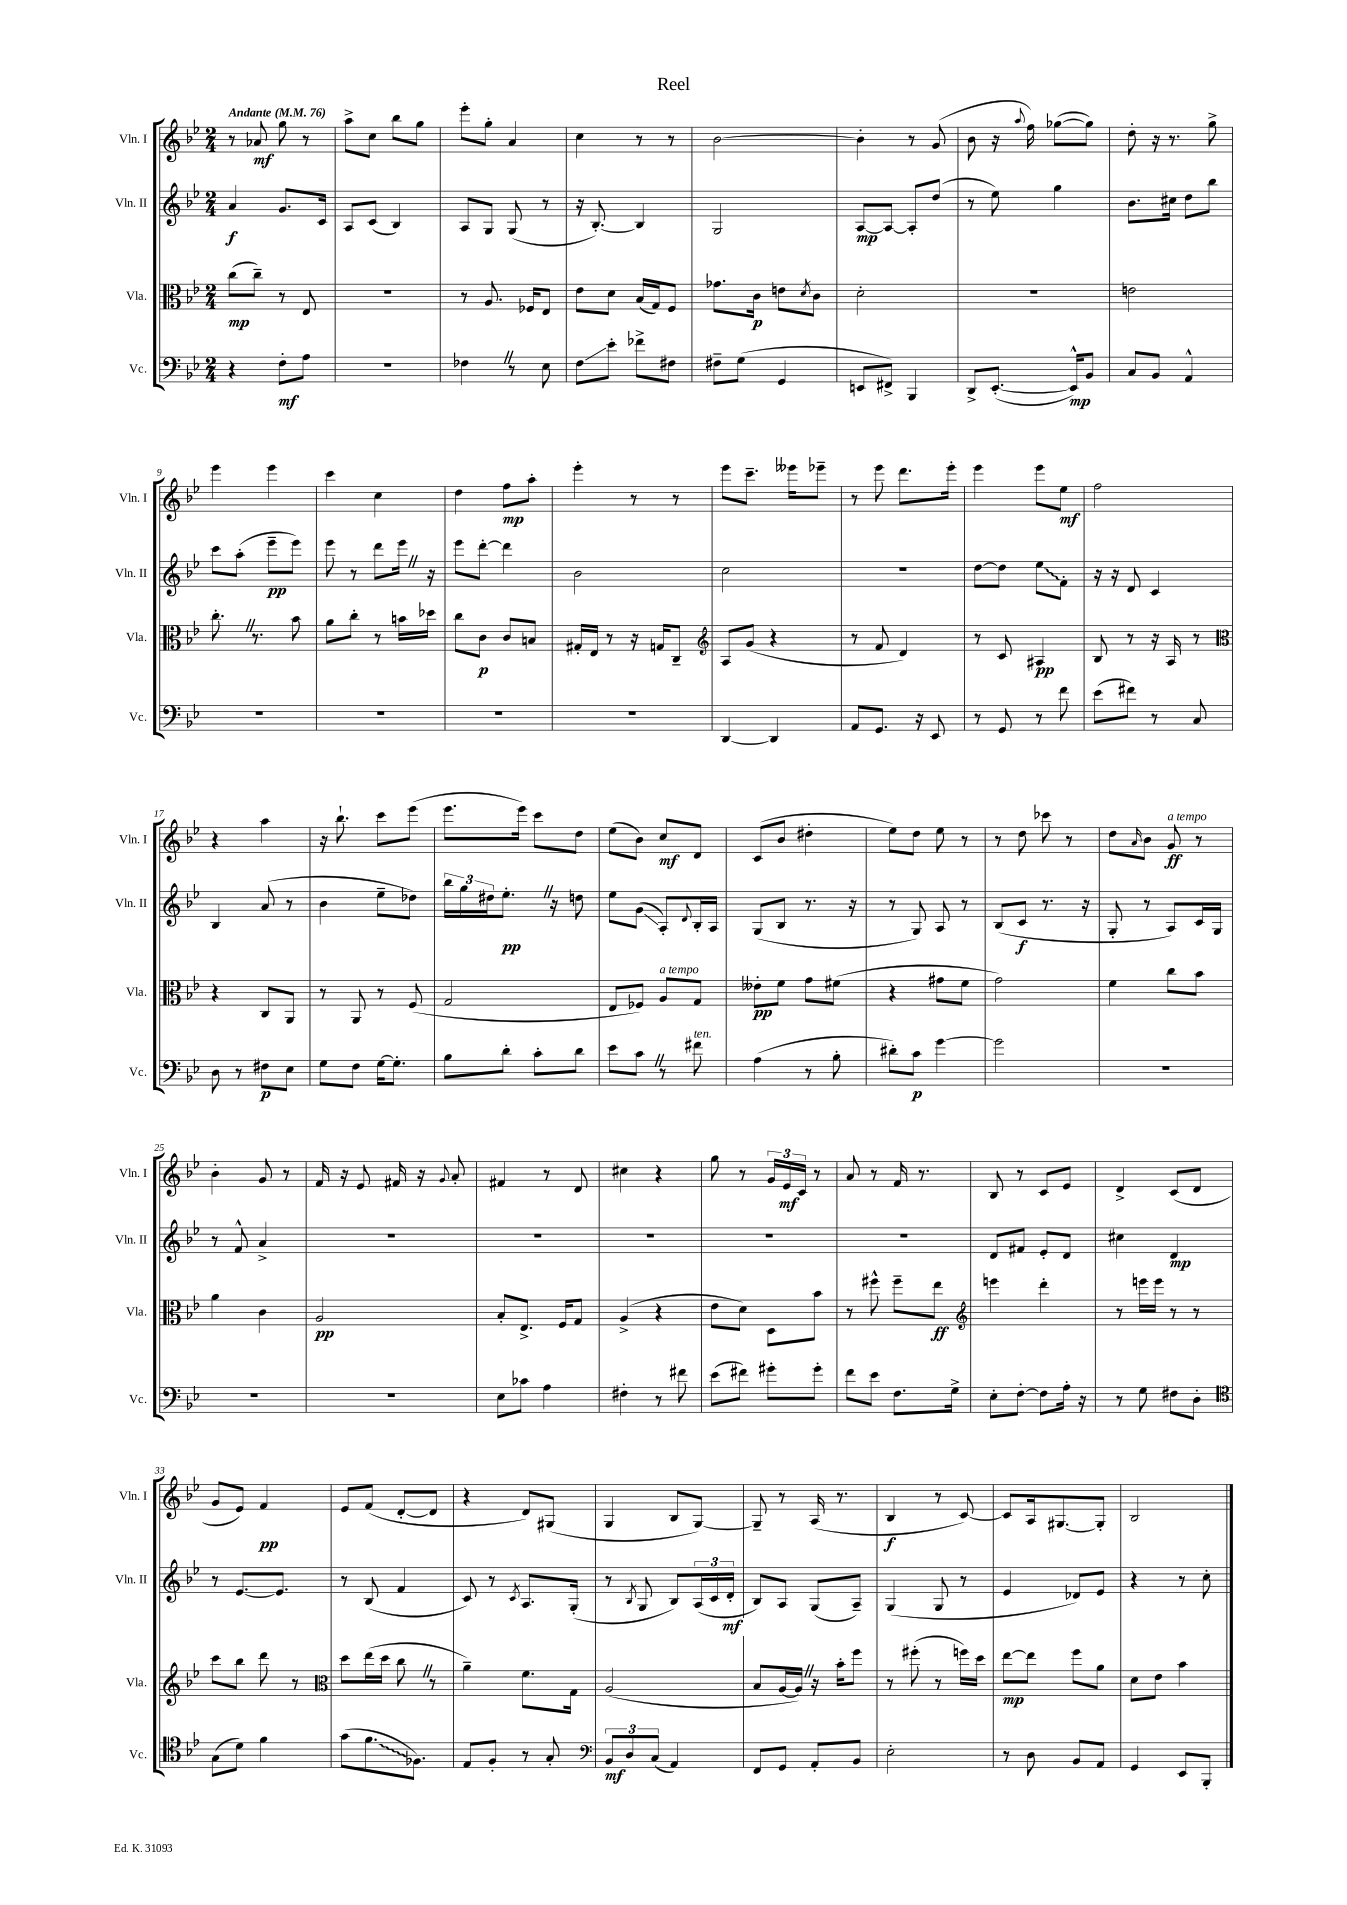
\header { title = "Reel" }
<<
\new StaffGroup <<
\new Staff = "s0" \with { instrumentName = "Vln. I" shortInstrumentName = "Vln. I" } {
    \clef treble \key bes \major \numericTimeSignature \time 2/4 \tempo "Andante" 4 = 76
    r8 aes'8\mf g''8 r8 |
    a''8-> c''8 bes''8 g''8 |
    ees'''8-. g''8-. a'4 |
    c''4 r8 r8 |
    bes'2~ |
    bes'4-. r8 g'8( |
    bes'8 r16 \appoggiatura { a''8 } f''16) ges''8~( ges''8) |
    d''8-. r16 r8. g''8-> |
    ees'''4 ees'''4 |
    c'''4 c''4 |
    d''4 f''8\mp a''8-. |
    ees'''4-. r8 r8 |
    ees'''8 c'''8.-- eeses'''16 ees'''8-- |
    r8 ees'''8 d'''8. ees'''16-. |
    ees'''4 ees'''8 ees''8\mf |
    f''2 |
    r4 a''4 |
    r16 bes''8.-! c'''8 ees'''8( |
    ees'''8. ees'''16) c'''8 d''8 |
    ees''8( bes'8) c''8\mf d'8 |
    c'8( bes'8 dis''4-. |
    ees''8) d''8 ees''8 r8 |
    r8 d''8 ces'''8 r8 |
    d''8 \grace { a'16 } bes'8 g'8\ff^\markup { \italic "a tempo" } r8 |
    bes'4-. g'8 r8 |
    f'16 r16 ees'8 fis'16 r16 \appoggiatura { g'8 } a'8-. |
    fis'4 r8 d'8 |
    cis''4 r4 |
    g''8 r8 \tuplet 3/2 { g'16 ees'16\mf c'16 } r8 |
    a'8 r8 f'16 r8. |
    bes8 r8 c'8 ees'8 |
    d'4-> c'8( d'8 |
    g'8 ees'8) f'4\pp |
    ees'8 f'8( d'8~-. d'8 |
    r4 d'8) gis8( |
    g4 bes8 g8~) |
    g8-- r8 a16( r8. |
    bes4\f r8 c'8~) |
    c'8 a16 gis8.~ gis8-. |
    bes2 \bar "|." |
}
\new Staff = "s1" \with { instrumentName = "Vln. II" shortInstrumentName = "Vln. II" } {
    \clef treble \key bes \major \numericTimeSignature \time 2/4
    a'4\f g'8. c'16 |
    a8 c'8( bes4) |
    a8 g8 g8( r8 |
    r16 bes8.~-.) bes4 |
    g2 |
    a8~\mp a8~ a8-. d''8( |
    r8 ees''8) g''4 |
    bes'8. cis''16 d''8 bes''8 |
    c'''8 a''8-.( ees'''8--\pp ees'''8) |
    ees'''8 r8 d'''8 ees'''16 \once \override BreathingSign.text = \markup { \musicglyph "scripts.caesura.straight" } \breathe r16 |
    ees'''8 d'''8~-. d'''4 |
    bes'2 |
    c''2 |
    R2 |
    d''8~ d''8 \once \override Glissando.style = #'zigzag ees''8\glissando f'8-. |
    r16 r16 d'8 c'4 |
    bes4 a'8( r8 |
    bes'4 ees''8-- des''8) |
    \tuplet 3/2 { bes''16 g''16 dis''16 } ees''8.-.\pp \once \override BreathingSign.text = \markup { \musicglyph "scripts.caesura.straight" } \breathe r16 d''8 |
    ees''8 g'8\glissando( a8-.) \appoggiatura { d'8 } bes16-. a16 |
    g8( bes8 r8. r16 |
    r8 g8) a8 r8 |
    bes8( c'8\f r8. r16 |
    g8-. r8 a8) c'16 g16 |
    r8 f'8-^ a'4-> |
    R2 |
    R2 |
    R2 |
    R2 |
    R2 |
    d'8 fis'8 ees'8-. d'8 |
    cis''4 d'4\mp |
    r8 ees'8.~ ees'8. |
    r8 bes8( f'4 |
    c'8) r8 \acciaccatura { c'8 } a8. g16-.( |
    r8 \acciaccatura { bes8 } g8 bes8) \tuplet 3/2 { a16( c'16 d'16-.\mf } |
    bes8) a8 g8( a8--) |
    g4( g8 r8 |
    ees'4 des'8) ees'8 |
    r4 r8 c''8-. \bar "|." |
}
\new Staff = "s2" \with { instrumentName = "Vla." shortInstrumentName = "Vla." } {
    \clef alto \key bes \major \numericTimeSignature \time 2/4
    c''8\mp( c''8--) r8 ees8 |
    R2 |
    r8 a8. fes16 ees8 |
    ees'8 d'8 bes16( g16) f8 |
    ges'8. c'16\p e'8 \acciaccatura { d'8 } c'8 |
    d'2-. |
    r2 |
    e'2 |
    c''8.-. \once \override BreathingSign.text = \markup { \musicglyph "scripts.caesura.straight" } \breathe r8. bes'8 |
    a'8 c''8-. r8 b'16 des''16 |
    c''8 c'8\p c'8 b8 |
    gis16-. ees16 r8 r16 g16 c8-- |
    \clef treble a8 g'8( r4 |
    r8 f'8 d'4) |
    r8 c'8 ais4\pp |
    bes8 r8 r16 a16 r8 |
    \clef alto r4 c8 a,8 |
    r8 a,8 r8 f8( |
    g2 |
    ees8 fes8) a8^\markup { \italic "a tempo" } g8 |
    eeses'8-.\pp f'8 g'8 fis'8( |
    r4 gis'8 f'8 |
    g'2) |
    f'4 c''8 bes'8 |
    a'4 c'4 |
    a2\pp |
    bes8-. ees8.-> f16 g8 |
    a4->( r4 |
    ees'8 d'8) d8 bes'8 |
    r8 fis''8-^ fis''8-- ees''8\ff |
    \clef treble e'''4 d'''4-. |
    r8 e'''16 e'''16 r8 r8 |
    c'''8 bes''8 d'''8 r8 |
    \clef alto d''8 ees''16( d''16 c''8 \once \override BreathingSign.text = \markup { \musicglyph "scripts.caesura.straight" } \breathe r8 |
    a'4--) f'8. g16 |
    a2( |
    bes8 a16~ a16) \once \override BreathingSign.text = \markup { \musicglyph "scripts.caesura.straight" } \breathe r16 bes'16-. f''8 |
    r8 fis''8-.( r8 f''16) d''16 |
    ees''8~\mp ees''8 f''8 a'8 |
    d'8 ees'8 bes'4 \bar "|." |
}
\new Staff = "s3" \with { instrumentName = "Vc." shortInstrumentName = "Vc." } {
    \clef bass \key bes \major \numericTimeSignature \time 2/4
    r4 f8-.\mf a8 |
    r2 |
    fes4 \once \override BreathingSign.text = \markup { \musicglyph "scripts.caesura.straight" } \breathe r8 ees8 |
    f8\glissando ees'8-. fes'8-> fis8 |
    fis8-- g8( g,4 |
    e,8 fis,8->) bes,,4 |
    d,8-> ees,8.~-.( ees,16-^\mp) bes,8 |
    c8 bes,8 a,4-^ |
    r2 |
    R2 |
    R2 |
    R2 |
    d,4~ d,4 |
    a,8 g,8. r16 ees,8 |
    r8 g,8 r8 f'8 |
    ees'8( fis'8) r8 c8 |
    d8 r8 fis8\p ees8 |
    g8 f8 g16~ g8.-. |
    bes8 d'8-. c'8-. d'8 |
    ees'8 c'8 \once \override BreathingSign.text = \markup { \musicglyph "scripts.caesura.straight" } \breathe r8 fis'8^\markup { \italic "ten." } |
    a4( r8 bes8-. |
    dis'8-.) c'8\p g'4~ |
    g'2 |
    R2 |
    R2 |
    R2 |
    ees8 ces'8 a4 |
    fis4-. r8 fis'8 |
    ees'8( fis'8) gis'8-. gis'8-. |
    f'8 ees'8 f8. g16-> |
    ees8-. f8~-. f8 a16-. r16 |
    r8 g8 fis8 d8-. |
    \clef tenor g8( d'8) f'4 |
    g'8( \once \override Glissando.style = #'zigzag f'8.\glissando fes8.) |
    ees8 f8-. r8 g8-. |
    \clef bass \tuplet 3/2 { bes,8\mf d8 c8( } a,4) |
    f,8 g,8 a,8-. bes,8 |
    ees2-. |
    r8 d8 bes,8 a,8 |
    g,4 ees,8 bes,,8-. \bar "|." |
}
>>
>>
